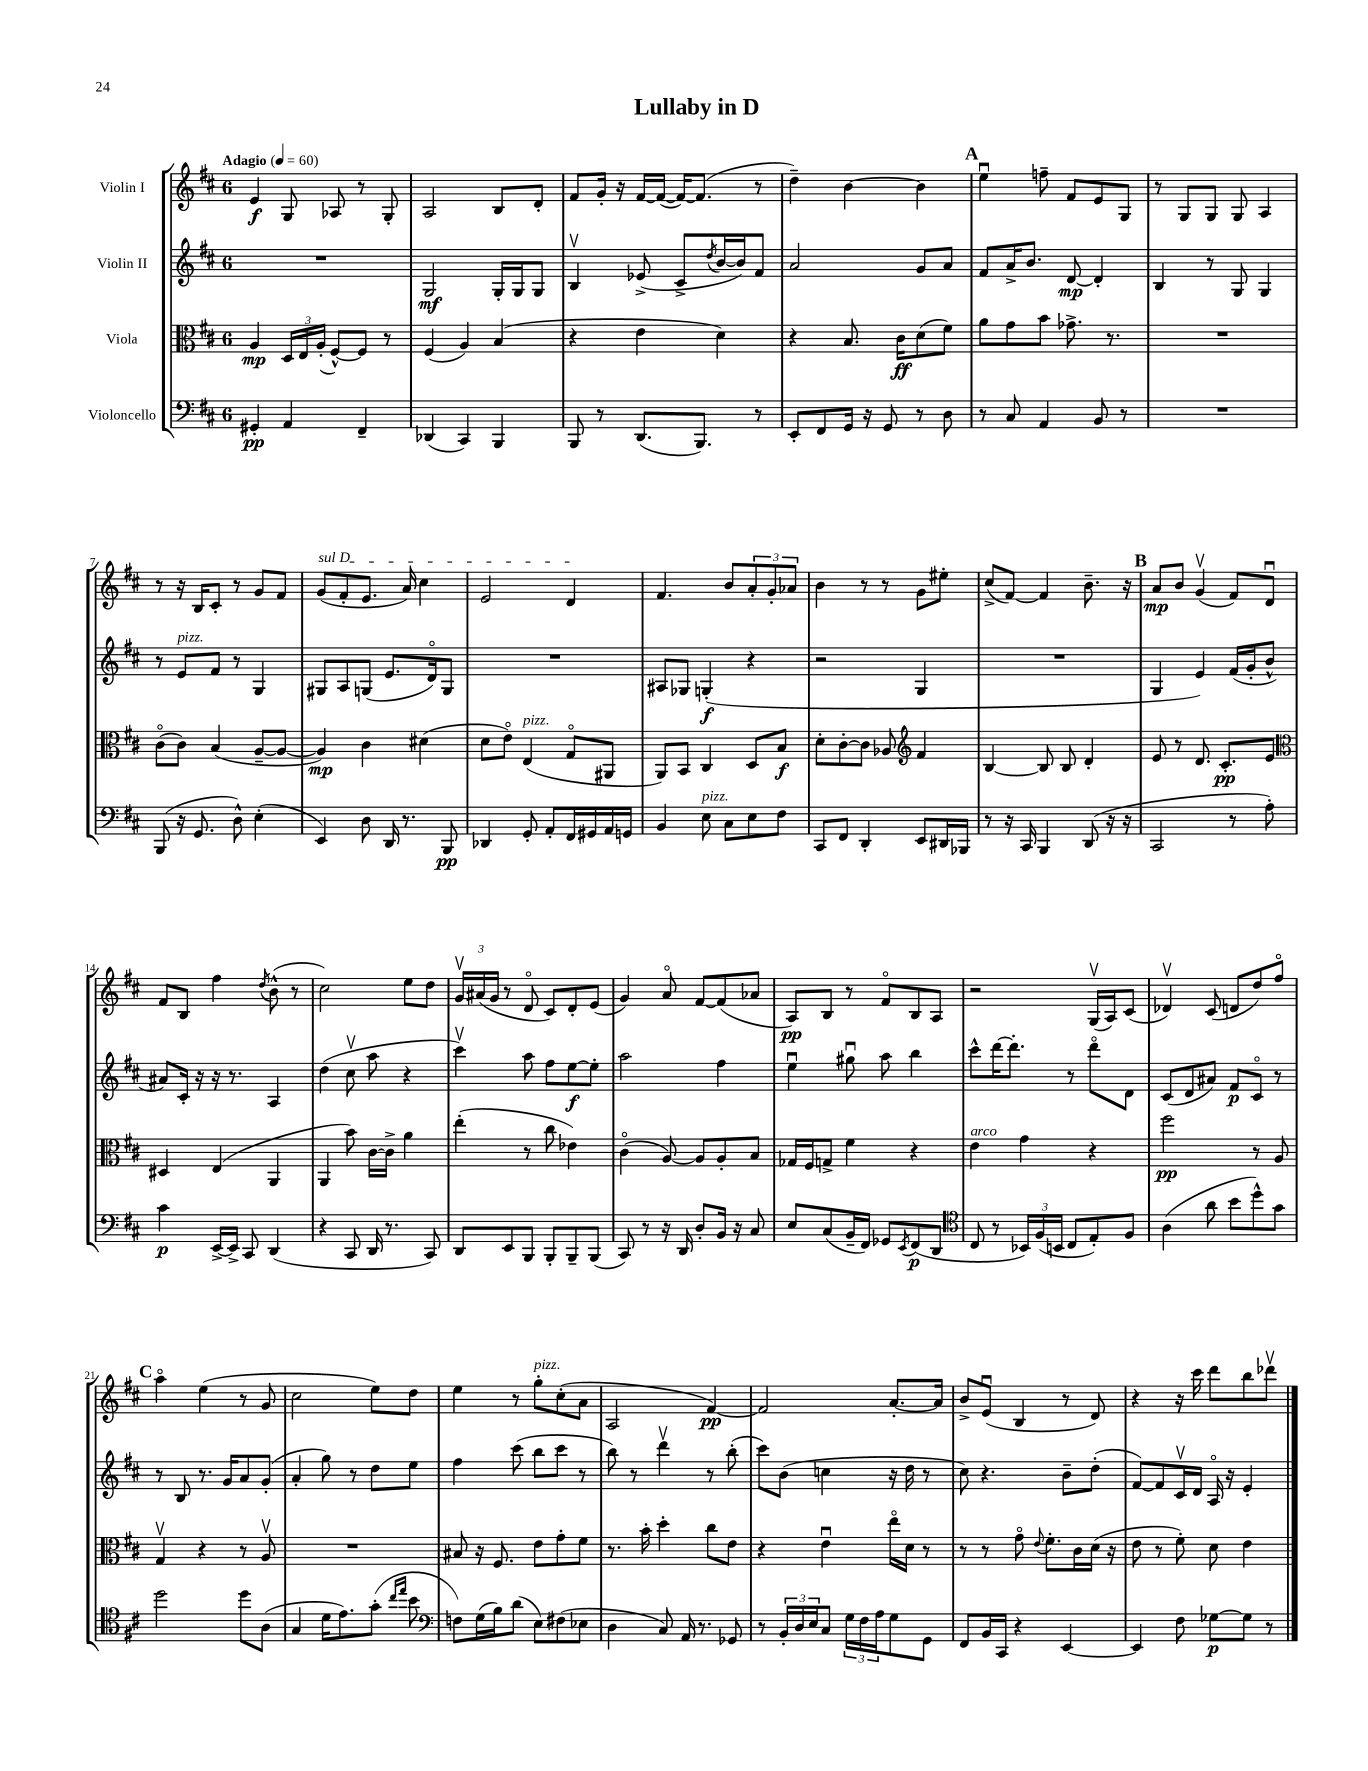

**kern	**kern	**kern	**kern
*staff4	*staff3	*staff2	*staff1
*clefF4	*clefC3	*clefG2	*clefG2
*k[f#c#]	*k[f#c#]	*k[f#c#]	*k[f#c#]
*M6/8	*M6/8	*M6/8	*M6/8
*MM60	*MM60	*MM60	*MM60
4GG#'	4A	2.r	4e
4AA	24D	.	8G
.	24E	.	.
.	(24A'	.	.
.	[8F#^^)	.	8A-
4FF#~	8F#]	.	8r
.	8r	.	8G'
=	=	=	=
(4DD-	(4F#	2G	2A
4CC#)	4A)	.	.
4BBB	(4B	16G'	8B
.	.	16G	.
.	.	8G	8d'
=	=	=	=
8BBB	4r	4Bv	8f#
8r	.	.	16g'
.	.	.	16r
(8.DD	4e	(8e-^	[16f#
.	.	.	(16f#_
.	.	8c#^	16f#_)
8.BBB)	.	.	(8.f#]
.	.	8qdd	.
.	4d)	[16b	.
.	.	16b])	.
8r	.	8f#	8r
=	=	=	=
8EE'	4r	2a	4dd~)
8FF#	.	.	.
16GG	8.B	.	[4b
16r	.	.	.
8GG	.	.	.
.	16c#	.	.
8r	(8d	8g	4b]
8D	8f#)	8a	.
=	=	=	=
8r	8a	8f#	4eeu
8C#	8g	16a^	.
.	.	8.b	.
4AA	8b	.	8ff~
.	8.g-^	[8d	8f#
8BB	.	4d']	8e
.	8.r	.	.
8r	.	.	8G
=	=	=	=
2.r	2.r	4B	8r
.	.	.	8G
.	.	8r	8G
.	.	8G	8G
.	.	4G	4A
=	=	=	=
(8BBB	(8c#o	8r	8r
16r	8c#)	8e	16r
8.GG	.	.	16B
.	(4B	8f#	8c#'
8D^^)	.	8r	8r
(4E'	[8A~	4G	8g
.	8A_	.	8f#
=	=	=	=
4EE)	4A])	8G#	(8g
.	.	8A	8f#'
8D	4c#	(8G	8.e
16DD	.	8.e	.
8.r	.	.	16a)
.	(4d#	.	4cc#
.	.	16do)	.
8BBB	.	8G	.
=	=	=	=
4DD-	8d	2.r	2e
.	8eo)	.	.
8GG'	(4E	.	.
8AA'	.	.	.
16FF#	8Go	.	4d
16GG#	.	.	.
16AA	8AA#	.	.
16GG	.	.	.
=	=	=	=
4BB	8AA)	8A#	4.f#
.	8BB	8G-	.
8E	4C#	(4G'	.
8C#	.	.	8b
8E	8D	4r	12a'
.	.	.	12g'
8F#	8B	.	.
.	.	.	12a-
=	=	=	=
8CC#	8d'	2r	4b
8FF#	[8c#'	.	.
4DD'	8c#]	.	8r
.	8A-	.	8r
*	*clefG2	*	*
8EE	4f#	4G	8g
16DD#	.	.	8ee#'
16BBB-	.	.	.
=	=	=	=
8r	[4B	2.r	(8cc#^
16r	.	.	[8f#)
16CC#	.	.	.
4BBB	8B]	.	4f#]
.	8B	.	.
(8DD	4d'	.	8.b~
16r	.	.	.
16r	.	.	16r
=	=	=	=
2CC#	8e	4G	8a
.	8r	.	8b
.	8.d	4e)	(4gv
.	8.c#'	.	.
8r	.	(16f#	8f#)
.	.	16g'	.
8A')	8e	8b^^	8du
=	=	=	=
*	*clefC3	*	*
4c#	4D#	8a#)	8f#
.	.	16c#'	8B
.	.	16r	.
[16EE^	(4E	16r	4ff#
16EE^]	.	8.r	.
8CC#	.	.	.
.	.	.	8qdd
(4DD	4AA	4A	(8b^^
.	.	.	8r
=	=	=	=
4r	4AA	(4dd	2cc#)
8CC#	8b)	8cc#v	.
16DD	[16c#	8aa	.
8.r	16c#^]	.	.
.	4a	4r	8ee
8CC#)	.	.	8dd
=	=	=	=
8DD	(4ee'	4ccc#v)	24gv
.	.	.	(24a#
.	.	.	24g
8EE	.	.	8r
8BBB	8r	8aa	8do
8BBB'	8cc#	8ff#	8c#)
8BBB~	4e-)	[8ee	8d'
(8BBB	.	8ee']	(8e
=	=	=	=
8CC#)	(4c#o	2aa	4g)
8r	.	.	.
16r	[8A)	.	8ao
16DD	.	.	.
8D'	8A]	.	[8f#
16BB	8A'	4ff#	(8f#]
16r	.	.	.
8C#	8B	.	8a-
=	=	=	=
8E	16G-	4eeu	8A)
.	16F#	.	.
(8C#	8G^	.	8B
16BB~	4f#	8gg#u	8r
16FF#)	.	.	.
8GG-	.	8aa	8f#o
8qEE	.	.	.
(8FF#	4r	4bb	8B
8DD	.	.	8A
=	=	=	=
*clefC4	*	*	*
8C#	4e	8ccc#^^	2r
8r	.	[16ddd	.
.	.	8.ddd']	.
24BB-)	4g	.	.
(24F#	.	.	.
24BB	.	.	.
8C#	.	8r	.
8E')	4r	8dddo	(16Gv
.	.	.	16A)
8F#	.	8d	(8c#
=	=	=	=
(4A	2ff#	(8c#	4d-v)
.	.	8d	.
8a	.	8a#)	(8c#
8b	.	8f#	8d
8dd^^)	8r	8c#o	8dd)
8g	8A	8r	8ff#o
=	=	=	=
2dd	4Gv	8r	4aao
.	.	8B	.
.	4r	8.r	(4ee
.	.	16g	.
8dd	8r	8a	8r
(8A	8Av	(8g'	8g
=	=	=	=
4G	2.r	4a'	2cc#
16d	.	8gg)	.
8.e)	.	.	.
.	.	8r	.
(8g'	.	8dd	8ee)
16qqcc#	.	.	.
16qqee	.	.	.
8b	.	8ee	8dd
=	=	=	=
*clefF4	*	*	*
8F)	8B#	4ff#	4ee
(16G	16r	.	.
16B)	8.F#	.	.
(8d	.	(8ccc#	8r
8E)	8e	8bb	8gg'
(8F#	8g'	8ccc#	(8cc#'
8E-	8f#	8r	8a
=	=	=	=
4D	8.r	8bb)	2A
.	.	8r	.
.	16b'	.	.
8C#)	4dd'	4dddv	.
16AA	.	.	.
8.r	.	.	.
.	8cc#	8r	[4f#)
8GG-	8e	(8bb'	.
=	=	=	=
8r	4r	8ccc#)	2f#]
24BB'	.	(8b	.
24D	.	.	.
24E	.	.	.
8C#	4eu	4cc	.
24G	.	.	.
24F#	.	.	.
24A	.	.	.
8G	16eeo	16r	[8.a'
.	16d	16dd	.
8GG	8r	8r	.
.	.	.	16a]
=	=	=	=
8FF#	8r	8cc#)	8b^
16BB	8r	4.r	(8eu
16CC#	.	.	.
4r	8go	.	4B
.	8qqe	.	.
.	8.f#'	.	.
[4EE	.	8b~	8r
.	16c#	.	.
.	(16d	(8dd'	8d)
.	16r	.	.
=	=	=	=
4EE]	8e	[8f#)	4r
.	8r	8f#]	.
8F#	8f#')	16c#v	16r
.	.	16d	16ccc#
[8G-	8d	16Ao	8ddd
.	.	16r	.
8G-]	4e	4e'	8bb
8r	.	.	8ddd-v
==	==	==	==
*-	*-	*-	*-
